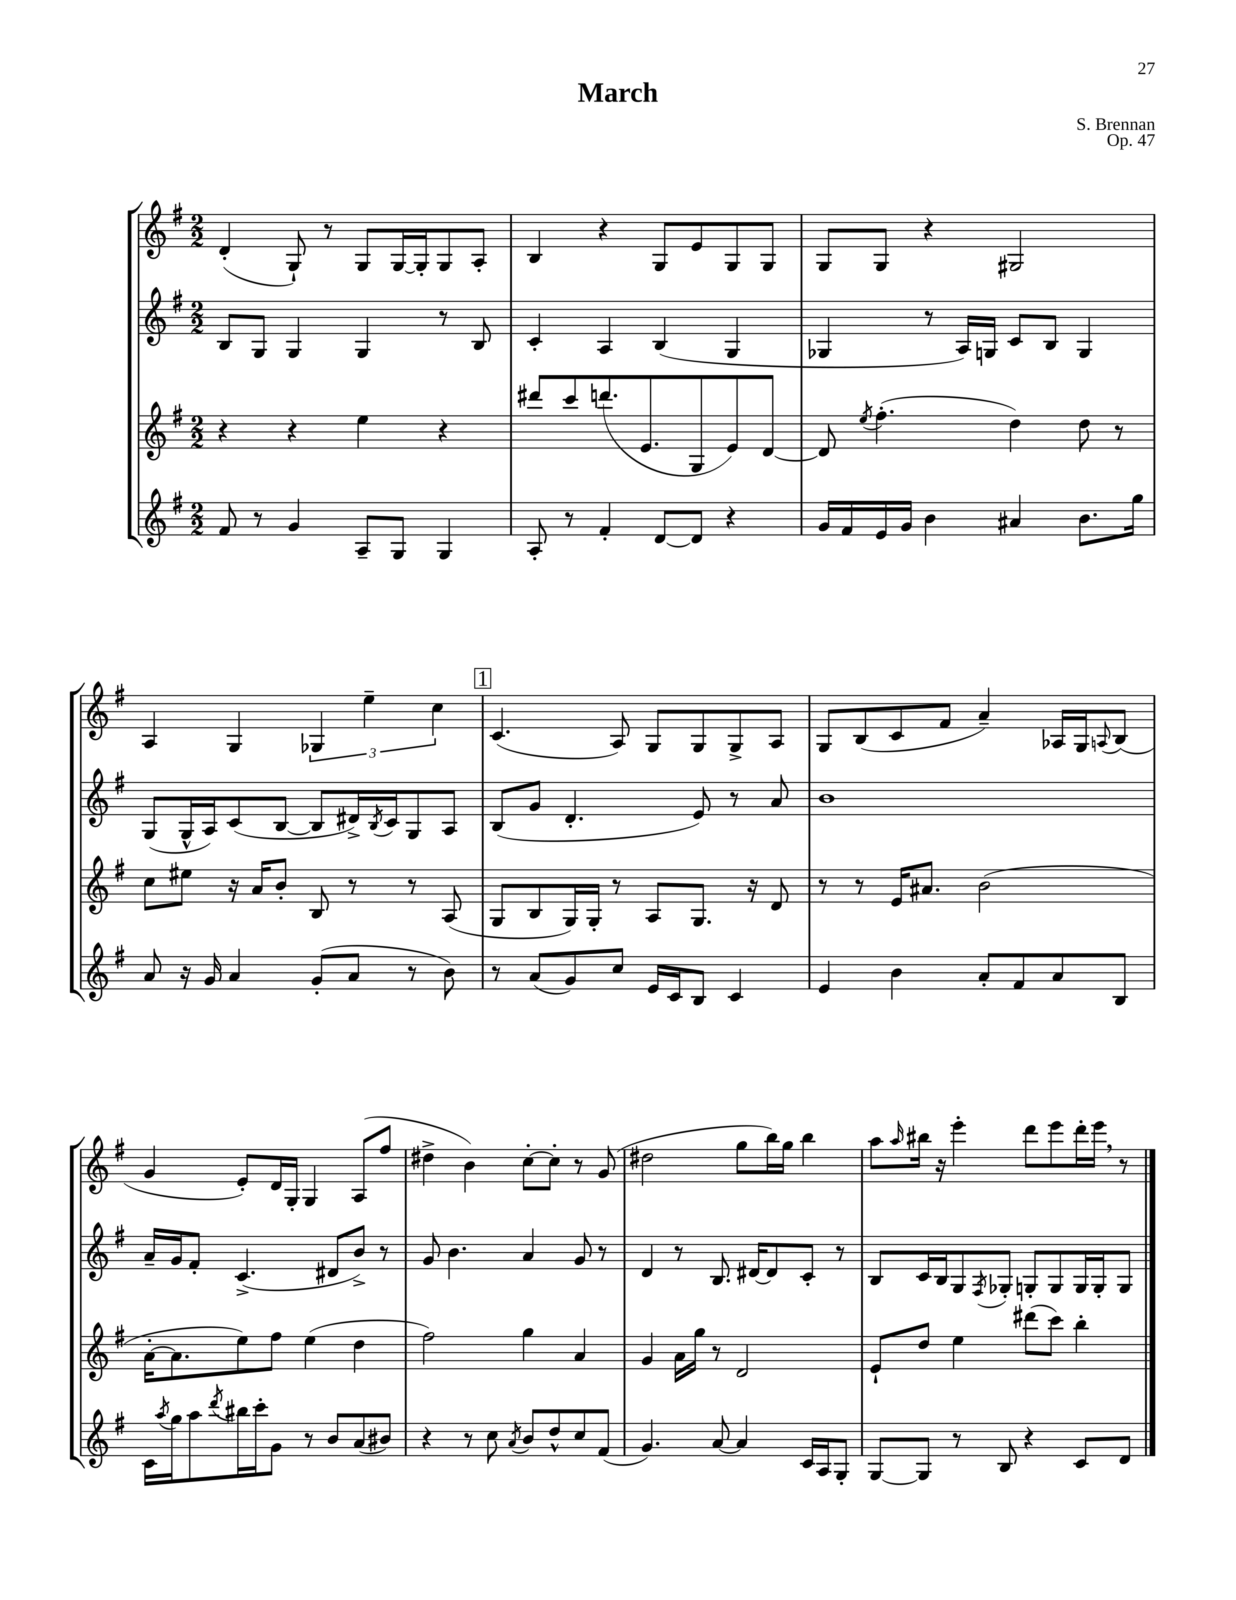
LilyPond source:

\header { title = "March" composer = "S. Brennan" opus = "Op. 47" }
<<
\new StaffGroup <<
\new Staff = "s0" {
    \clef treble \key g \major \numericTimeSignature \time 2/2
    d'4-.( g8-!) r8 g8 g16~ g16-. g8 a8-. |
    b4 r4 g8 e'8 g8 g8 |
    g8 g8 r4 gis2 |
    a4 g4 \tuplet 3/2 { ges4 e''4-- c''4 } |
    \mark \markup { \box "1" } c'4.( a8) g8 g8 g8-> a8 |
    g8 b8( c'8 fis'8 a'4--) aes16 g16 \appoggiatura { a8 } b8( |
    g'4 e'8-.) d'16 g16-. g4 a8( fis''8 |
    dis''4-> b'4) c''8~-. c''8-. r8 g'8( |
    dis''2 g''8 b''16) g''16 b''4 |
    a''8 \grace { a''16 } bis''16 r16 e'''4-. d'''8 e'''8 d'''16-. e'''16 \breathe r8 \bar "|." |
}
\new Staff = "s1" {
    \clef treble \key g \major \numericTimeSignature \time 2/2
    b8 g8 g4 g4 r8 b8 |
    c'4-. a4 b4( g4 |
    ges4 r8 a16) g16 c'8 b8 g4 |
    g8( g16-^ a16) c'8( b8~ b8 dis'16->) \acciaccatura { b8 } c'16 g8 a8 |
    \mark \markup { \box "1" } b8( g'8 d'4.-. e'8) r8 a'8 |
    b'1 |
    a'16-- g'16 fis'8-. c'4.->( dis'8 b'8->) r8 |
    g'8 b'4. a'4 g'8 r8 |
    d'4 r8 b8. dis'16~ dis'8 c'8-. r8 |
    b8 c'16 b16 g8 \acciaccatura { fis8 } ges8-. g8-. g8 g16 g16-. g8 \bar "|." |
}
\new Staff = "s2" {
    \clef treble \key g \major \numericTimeSignature \time 2/2
    r4 r4 e''4 r4 |
    dis'''8 c'''8 d'''8.( e'8. g8 e'8) d'8~ |
    d'8 \acciaccatura { e''8 } fis''4.-.( d''4) d''8 r8 |
    c''8 eis''8 r16 a'16 b'8-. b8 r8 r8 a8( |
    \mark \markup { \box "1" } g8 b8 g16) g16-. r8 a8 g8. r16 d'8 |
    r8 r8 e'16 ais'8. b'2( |
    a'16~-. a'8. e''8) fis''8 e''4( d''4 |
    fis''2) g''4 a'4 |
    g'4 a'16 g''16 r8 d'2 |
    e'8-! d''8 e''4 dis'''8( c'''8) b''4-. \bar "|." |
}
\new Staff = "s3" {
    \clef treble \key g \major \numericTimeSignature \time 2/2
    fis'8 r8 g'4 a8-- g8 g4 |
    a8-. r8 fis'4-. d'8~ d'8 r4 |
    g'16 fis'16 e'16 g'16 b'4 ais'4 b'8. g''16 |
    a'8 r16 g'16 a'4 g'8-.( a'8 r8 b'8) |
    \mark \markup { \box "1" } r8 a'8( g'8) c''8 e'16 c'16 b8 c'4 |
    e'4 b'4 a'8-. fis'8 a'8 b8 |
    c'16 \acciaccatura { a''8 } g''16 a''8 \acciaccatura { d'''8 } bis''16 c'''16-. g'8 r8 b'8 a'8( bis'8) |
    r4 r8 c''8 \acciaccatura { a'8 } b'8 d''8-^ c''8 fis'8( |
    g'4.) a'8~ a'4 c'16 a16 g8-. |
    g8~ g8 r8 b8 r4 c'8 d'8 \bar "|." |
}
>>
>>
\layout { \context { \Score \remove "Bar_number_engraver" } }
